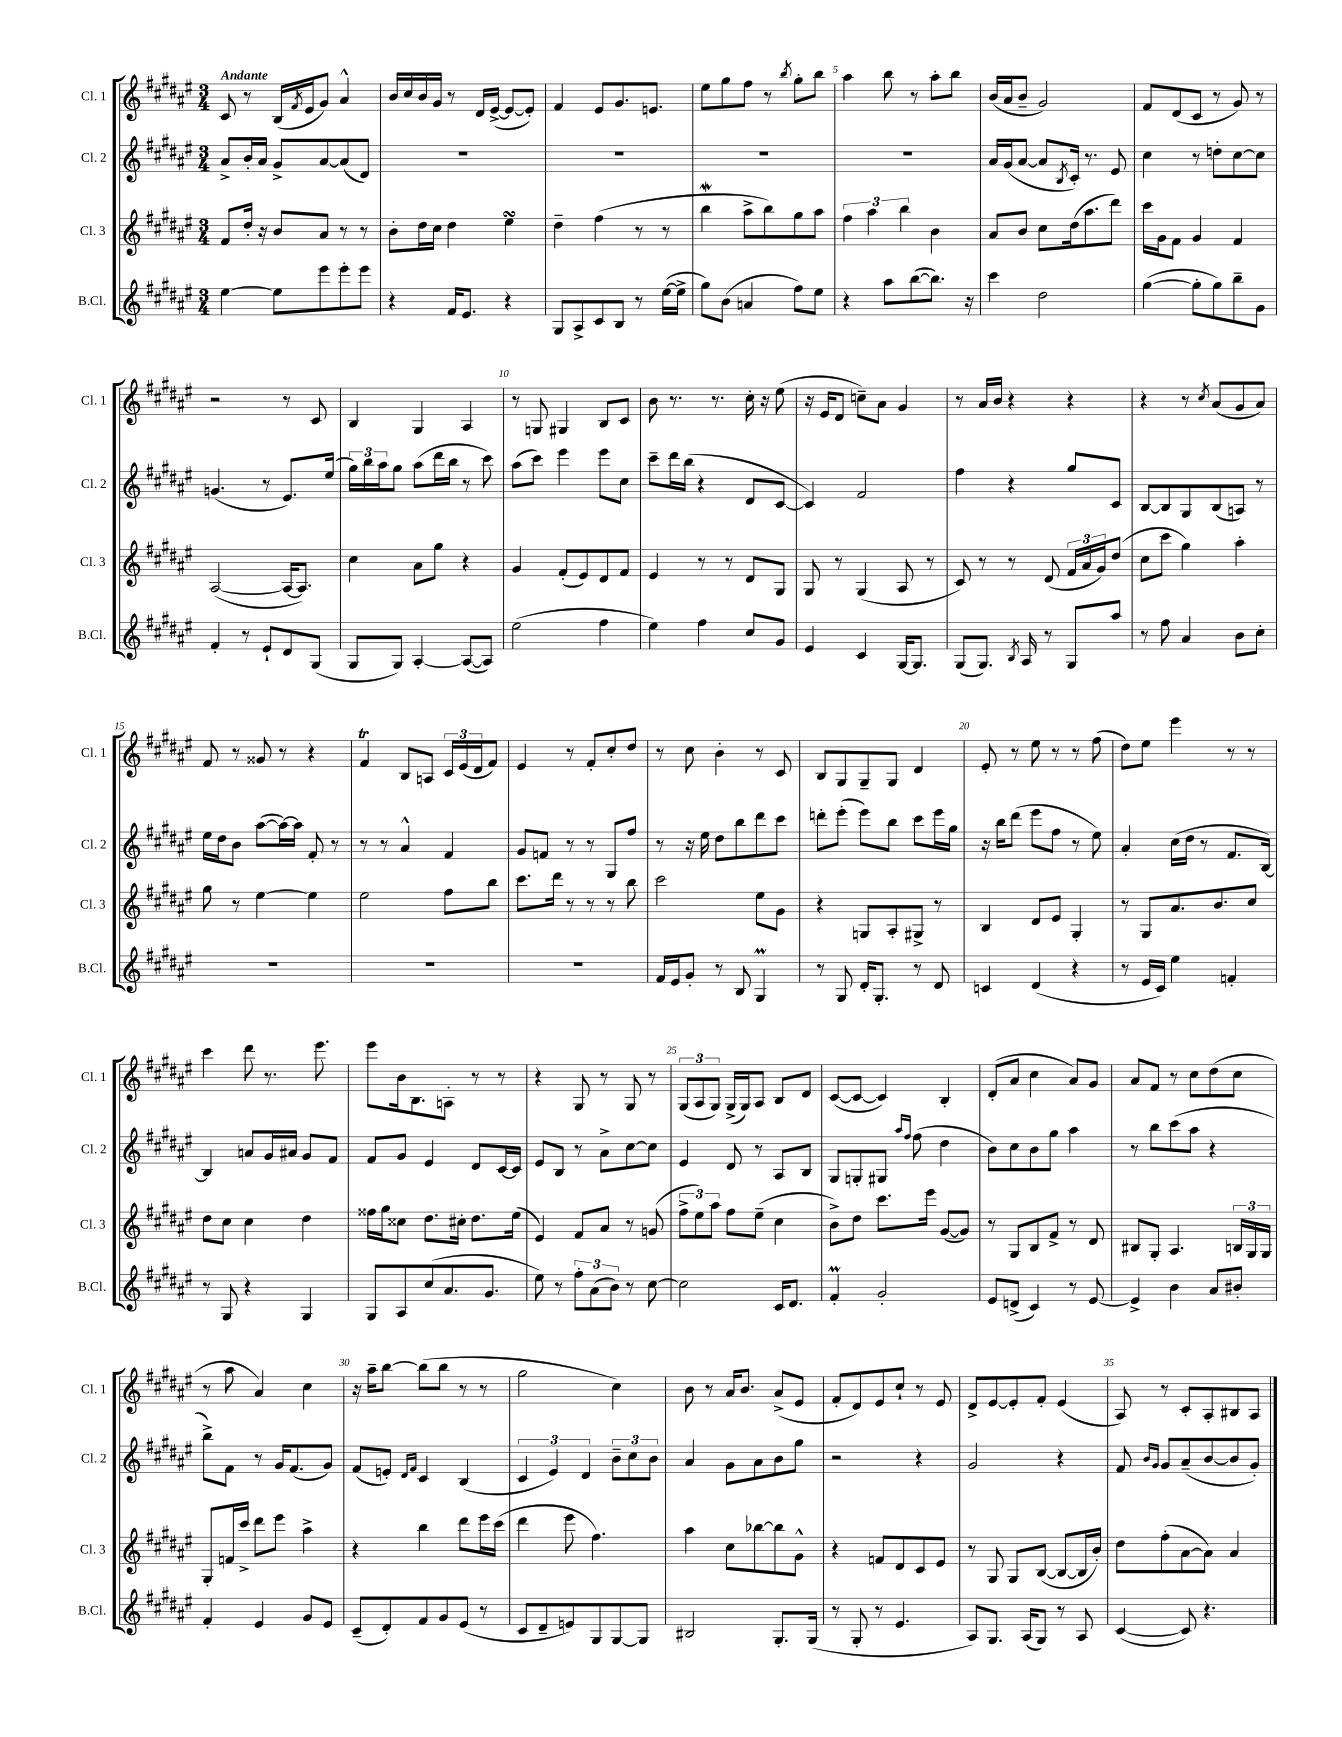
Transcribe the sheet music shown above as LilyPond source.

<<
\new StaffGroup <<
\new Staff = "s0" \with { instrumentName = "Cl. 1" shortInstrumentName = "Cl. 1" } {
    \clef treble \key fis \major \numericTimeSignature \time 3/4 \tempo "Andante"
    cis'8 r8 b16( \acciaccatura { fis'8 } eis'16 gis'8) ais'4-^ |
    b'16 cis''16 b'16 gis'16 r8 dis'16 eis'16~->( eis'8~ eis'8-.) |
    fis'4 eis'8 gis'8. e'8. |
    eis''8 gis''8 fis''8 r8 \acciaccatura { b''8 } gis''8-. b''8 |
    ais''4 b''8 r8 ais''8-. b''8 |
    b'16( ais'16 b'8-- gis'2) |
    fis'8 dis'8( cis'8 r8 gis'8) r8 |
    r2 r8 cis'8 |
    b4 gis4 ais4 |
    r8 g8 gis4 b8 cis'8 |
    b'8 r8. r8. cis''16-. r16 eis''8( |
    r16 eis'16 dis'8 c''8--) ais'8 gis'4 |
    r8 ais'16 b'16 r4 r4 |
    r4 r8 \acciaccatura { cis''8 } ais'8( gis'8 ais'8) |
    fis'8 r8 gisis'8 r8 r4 |
    fis'4\trill b8 a8 \tuplet 3/2 { cis'16 eis'16( dis'16 } fis'8) |
    eis'4 r8 fis'8-. cis''8-. dis''8 |
    r8 cis''8 b'4-. r8 cis'8 |
    b8 gis8 gis8-- gis8 dis'4 |
    eis'8-. r8 eis''8 r8 r8 fis''8( |
    dis''8) eis''8 eis'''4 r8 r8 |
    cis'''4 dis'''8 r8. eis'''8. |
    eis'''8 b'16 b8. a8-. r8 r8 |
    r4 gis8 r8 gis8 r8 |
    \tuplet 3/2 { gis8( ais8 gis8) } gis16->( gis16) ais8 b8 dis'8 |
    cis'8~( cis'8~ cis'4) b4-. |
    dis'8-.( ais'8 cis''4 ais'8) gis'8 |
    ais'8 fis'8 r8 cis''8 dis''8( cis''8 |
    r8 ais''8 ais'4) cis''4 |
    r16 ais''16-- b''8~ b''8( b''8 r8 r8 |
    gis''2 cis''4) |
    b'8 r8 ais'16 b'8. ais'8->( eis'8 |
    fis'8-. dis'8) eis'8 cis''8-! r8 eis'8 |
    dis'8-> eis'8~ eis'8-. fis'8-. eis'4( |
    ais8) r8 cis'8-. ais8-. bis8 ais8 \bar "|." |
}
\new Staff = "s1" \with { instrumentName = "Cl. 2" shortInstrumentName = "Cl. 2" } {
    \clef treble \key fis \major \numericTimeSignature \time 3/4
    ais'8-> b'16-. ais'16 gis'8-> ais'8~ ais'8( dis'8) |
    R2. |
    R2. |
    R2. |
    R2. |
    ais'16 gis'16( ais'8~ ais'8 \acciaccatura { b8 } cis'16-.) r8. eis'8 |
    cis''4 r8 d''8-. cis''8~ cis''8 |
    g'4.( r8 eis'8.) eis''16( |
    \tuplet 3/2 { gis''16) b''16 ais''16 } gis''8 ais''8( dis'''16 b''16 r8 cis'''8) |
    ais''8( cis'''8) eis'''4 eis'''8 cis''8 |
    cis'''8-- dis'''16 b''16( r4 dis'8 cis'8~ |
    cis'4) fis'2 |
    fis''4 r4 gis''8 cis'8 |
    b8~ b8 gis8 b8( a8) r8 |
    eis''16 dis''16 b'8 ais''8~( ais''16~) ais''16 fis'8-. r8 |
    r8 r8 ais'4-^ fis'4 |
    gis'8 f'8 r8 r8 gis8 fis''8 |
    r8 r16 eis''16 dis''8 b''8 dis'''8 cis'''8 |
    d'''8-. eis'''8-.( eis'''8) b''8 cis'''8 eis'''16 gis''16 |
    r16 b''16 dis'''8( eis'''8 fis''8 r8 eis''8) |
    ais'4-. cis''16( dis''16 r8 fis'8. b16~) |
    b4 a'8 gis'16 ais'16 gis'8 fis'8 |
    fis'8 gis'8 eis'4 dis'8 cis'16~ cis'16 |
    eis'8 b8 r8 ais'8-> cis''8~ cis''8 |
    eis'4 dis'8 r8 ais8 b8 |
    gis8 g8-. gis8 \grace { ais''16 fis''16 } fis''8( dis''4 |
    b'8) cis''8 b'8 gis''8 ais''4 |
    r8 b''8 cis'''8( ais''8 r4 |
    b''8->) fis'8 r8 gis'16 fis'8.( gis'8) |
    fis'8( e'8-.) \grace { dis'16 fis'16 } cis'4 b4( |
    \tuplet 3/2 { cis'4 eis'4) dis'4 } \tuplet 3/2 { b'8-- cis''8 b'8 } |
    ais'4 gis'8 ais'8 b'8 gis''8 |
    r2 r4 |
    gis'2 r4 |
    fis'8 \grace { b'16 gis'16 } gis'8 ais'8--( b'8~ b'8 gis'8-.) \bar "|." |
}
\new Staff = "s2" \with { instrumentName = "Cl. 3" shortInstrumentName = "Cl. 3" } {
    \clef treble \key fis \major \numericTimeSignature \time 3/4
    fis'8 dis''16-. r16 b'8 ais'8 r8 r8 |
    b'8-. dis''16 cis''16 dis''4 eis''4\turn |
    dis''4-- fis''4( r8 r8 |
    b''4\mordent ais''8-> b''8) gis''8 ais''8 |
    \tuplet 3/2 { fis''4 ais''4 b''4 } b'4 |
    ais'8 b'8 cis''8 dis''16( ais''8. dis'''8) |
    cis'''16 gis'16 fis'8 gis'4 fis'4 |
    ais2~( ais16~ ais8.) |
    cis''4 ais'8 gis''8 r4 |
    gis'4 fis'8-.( eis'8) dis'8 fis'8 |
    eis'4 r8 r8 dis'8 gis8 |
    gis8 r8 gis4( ais8 r8 |
    cis'8) r8 r8 dis'8( \tuplet 3/2 { fis'16 ais'16 gis'16) } dis''8( |
    cis''8 cis'''8 gis''4) ais''4-. |
    gis''8 r8 eis''4~ eis''4 |
    eis''2 fis''8 b''8 |
    cis'''8. dis'''16 r8 r8 r8 b''8 |
    cis'''2 eis''8 gis'8 |
    r4 g8 ais8-. gis8-> r8 |
    b4 dis'8 eis'8 gis4-. |
    r8 gis8 ais'8. b'8. cis''8 |
    dis''8 cis''8 cis''4 dis''4 |
    fisis''16 gis''16 cisis''8 dis''8. cis''16-. dis''8. eis''16( |
    eis'4) fis'8 ais'8 r8 g'8( |
    \tuplet 3/2 { fis''8-> eis''8) ais''8 } fis''8 eis''8--( cis''4 |
    b'8->) dis''8 cis'''8. eis'''16 gis'8~( gis'8) |
    r8 gis8 b8 fis'8-> r8 dis'8 |
    bis8 gis8-. ais4. \tuplet 3/2 { b16 gis16 gis16 } |
    gis8-. f'16 cis'''16-> dis'''8 eis'''8 ais''4-> |
    r4 b''4 dis'''8 eis'''16 cis'''16( |
    dis'''4 eis'''8 fis''4.) |
    ais''4 cis''8 bes''8~ bes''8 gis'8-^ |
    r4 f'8 dis'8 cis'8 eis'8 |
    r8 gis8 gis8 b8~( b8~ b16 b'16-.) |
    dis''8 fis''8-.( ais'8~ ais'8) ais'4 \bar "|." |
}
\new Staff = "s3" \with { instrumentName = "B.Cl." shortInstrumentName = "B.Cl." } {
    \clef treble \key fis \major \numericTimeSignature \time 3/4
    eis''4~ eis''8 eis'''8 eis'''8-. eis'''8 |
    r4 fis'16 eis'8. r4 |
    gis8 ais8-> cis'8 b8 r8 eis''16~( eis''16-> |
    gis''8) b'8( a'4 fis''8) eis''8 |
    r4 ais''8 b''8~( b''8.) r16 |
    cis'''4 dis''2 |
    gis''4~( gis''8-. gis''8) b''8-- gis'8 |
    fis'4-. r8 eis'8-! dis'8 gis8( |
    gis8 gis8) ais4~-. ais8~( ais8) |
    eis''2( fis''4 |
    eis''4) fis''4 cis''8 gis'8 |
    eis'4 cis'4 gis16~ gis8. |
    gis8( gis8.) \acciaccatura { b8 } ais16 r8 gis8 ais''8 |
    r8 fis''8 ais'4 b'8 cis''8-. |
    R2. |
    R2. |
    R2. |
    fis'16 eis'16 gis'8-. r8 b8 gis4\prall |
    r8 gis8 dis'16-. gis8.-. r8 dis'8 |
    c'4 dis'4( r4 |
    r8 eis'16 cis'16) eis''4 f'4-. |
    r8 gis8 r4 gis4 |
    gis8 ais8 cis''8( ais'8. gis'8. |
    eis''8) r8 \tuplet 3/2 { fis''8-. ais'8( b'8) } r8 cis''8~ |
    cis''2 cis'16 dis'8. |
    fis'4-.\prall gis'2-. |
    eis'8 d'8->( cis'4) r8 eis'8~ |
    eis'4-> b'4 ais'8 bis'8-. |
    fis'4-. eis'4 gis'8 eis'8 |
    cis'8--( dis'8-.) fis'8 gis'8 eis'8( r8 |
    cis'8 dis'8-- e'8) gis8 gis8~ gis8 |
    bis2 gis8.-. gis16( |
    r8 gis8-. r8 eis'4. |
    ais8) gis8. ais16( gis8) r8 ais8 |
    cis'4~( cis'8) r4. \bar "|." |
}
>>
>>
\layout { \context { \Score \override BarNumber.break-visibility = ##(#f #t #t) barNumberVisibility = #(every-nth-bar-number-visible 5) } }
